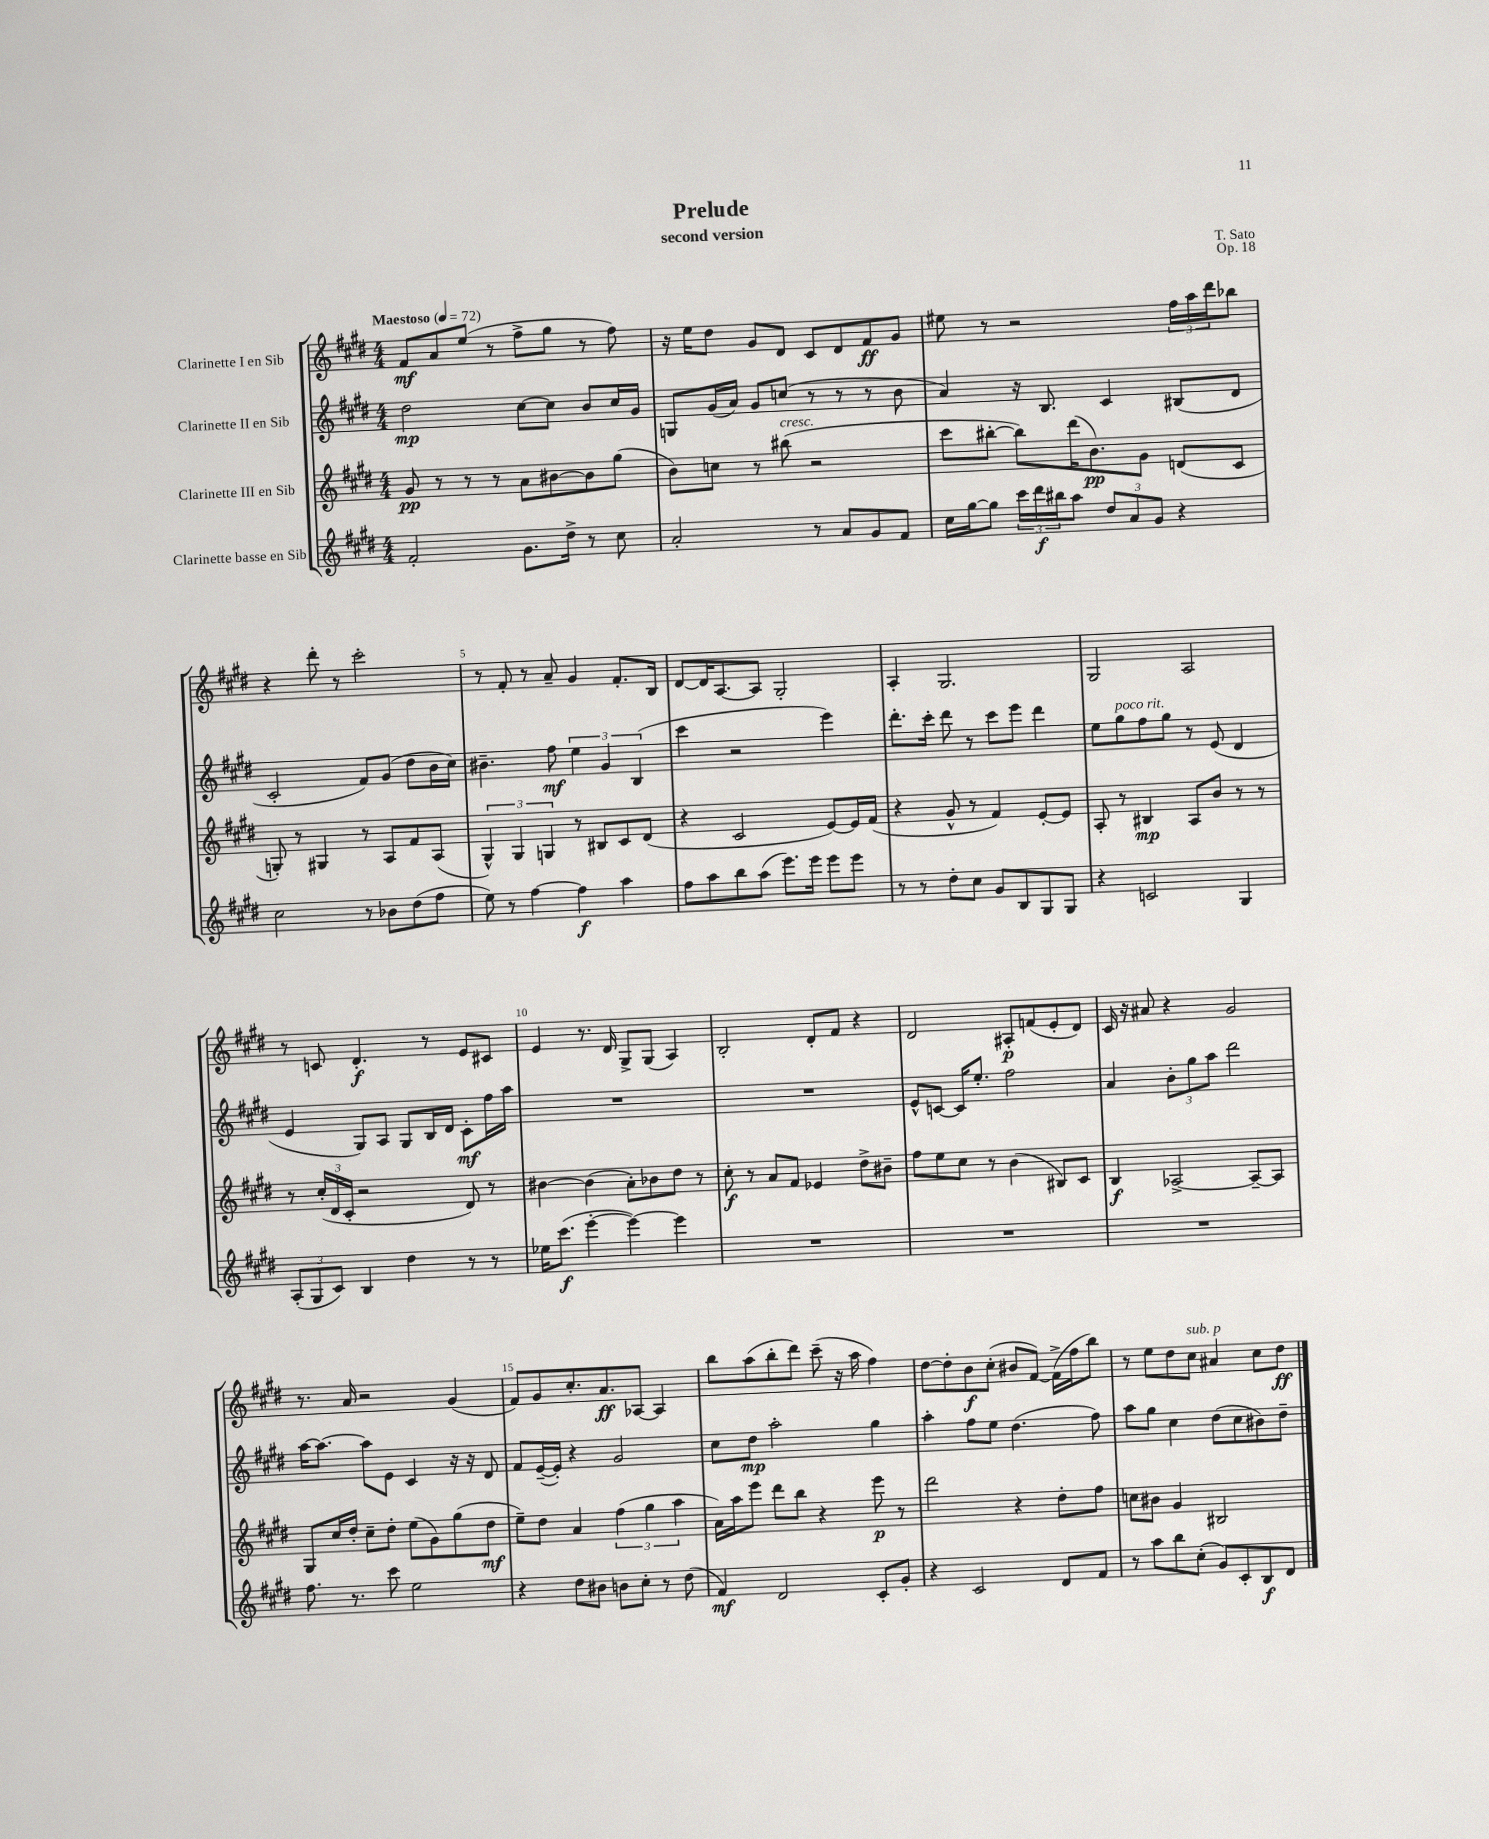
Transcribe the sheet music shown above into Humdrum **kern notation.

**kern	**kern	**kern	**kern
*staff4	*staff3	*staff2	*staff1
*clefG2	*clefG2	*clefG2	*clefG2
*k[f#c#g#d#]	*k[f#c#g#d#]	*k[f#c#g#d#]	*k[f#c#g#d#]
*M4/4	*M4/4	*M4/4	*M4/4
*MM72	*MM72	*MM72	*MM72
2f#'	8g#	2dd#	8f#
.	8r	.	8a
.	8r	.	(8ee
.	8r	.	8r
8.g#	8a	[8cc#	8ff#^
.	[8b#	8cc#]	8gg#
16dd#^	.	.	.
8r	8b#]	8b	8r
8cc#	(8gg#	16cc#	8ff#)
.	.	16g#	.
=	=	=	=
2a'	8b)	8G	16r
.	.	.	16ee
.	8cc	(16g#	8dd#
.	.	16a)	.
.	8r	8g#	8g#
.	(8bb#	(8cc	8d#
8r	2r	8r	8c#
8a	.	8r	8d#
8g#	.	8r	8f#
8f#	.	8b	8g#
=	=	=	=
16cc#	8ccc#	4a)	8ee#
[16gg#	.	.	.
8gg#]	[8bb#'	.	8r
24ccc#	8bb#])	16r	2r
24ddd#	.	.	.
.	.	8.B	.
24bb#	.	.	.
8aa	(16ddd#	.	.
.	8.b)	.	.
12dd#	.	4c#	.
12a	.	.	.
.	8g#	.	.
12g#	.	.	.
4r	(8d	(8B#	24ff#
.	.	.	24aa
.	.	.	24ddd#
.	8c#	8d#	8bb-
=	=	=	=
2cc#	8G')	2c#'	4r
.	8r	.	.
.	4G#	.	8ddd#'
.	.	.	8r
8r	8r	8f#)	2ccc#'
8b-	8A	(8g#	.
(8dd#	8f#	8dd#	.
8ff#	(8A	16b	.
.	.	16cc#)	.
=	=	=	=
8ee)	6G#^^)	4.b#~	8r
8r	.	.	8f#'
.	6G#	.	.
[4ff#	.	.	8r
.	6G	.	.
.	.	8ff#	8a~
4ff#]	8r	6ee	4g#
.	8B#	.	.
.	.	6g#	.
4aa	8c#	.	8.f#'
.	.	(6B	.
.	(8d#	.	.
.	.	.	16B
=	=	=	=
8ff#	4r	4ccc#	[8d#
8aa	.	.	16d#]
.	.	.	[8.A
8bb	2c#	2r	.
(8aa	.	.	8A]
8.eee)	.	.	2G#'
16eee	.	.	.
8eee	[8e)	4eee)	.
8eee	16e]	.	.
.	(16f#	.	.
=	=	=	=
8r	4r	8.ddd#'	4A'
8r	.	.	.
.	.	16ccc#'	.
8dd#'	8g#^^	8ddd#	2.G#
8cc#	8r	8r	.
8g#	4f#)	8ccc#	.
8B	.	8eee	.
8G#	[8e'	4ddd#	.
8G#	8e]	.	.
=	=	=	=
4r	8A'	8ee	2G#
.	8r	8gg#	.
2c	4B#	8ff#	.
.	.	8gg#	.
.	8A	8r	2A
.	8b	(8e	.
4G#	8r	4d#	.
.	8r	.	.
=	=	=	=
(12A'	8r	4e	8r
12G#	.	.	.
.	(24cc#'	.	8c
12c#)	24d#	.	.
.	24c#'	.	.
4B	2r	8G#)	4.d#'
.	.	8A	.
4dd#	.	8G#	.
.	.	16B	8r
.	.	16d#	.
8r	8d#)	8c#'	8e
8r	8r	16ff#	8c#
.	.	16aa	.
=	=	=	=
16ee-	[4b#	1r	4e
(8.ccc#	.	.	.
[4eee'	(4b#]	.	8.r
.	.	.	16d#
4eee_)	8a')	.	8G#^
.	8b-	.	(8G#
4eee]	8dd#	.	4A)
.	8r	.	.
=	=	=	=
1r	8cc#'	1r	2B'
.	8r	.	.
.	8a	.	.
.	8f#	.	.
.	4e-	.	8d#'
.	.	.	8f#
.	8dd#^	.	4r
.	8b#~	.	.
=	=	=	=
1r	8ff#	8e^^	2d#
.	8ee	[8c	.
.	8cc#	16c]	.
.	.	8.ee'	.
.	8r	.	.
.	(4b	2ff#	8A#'
.	.	.	(8f
.	8B#)	.	8e'
.	8c#	.	8d#)
=	=	=	=
1r	4B	4a	16c#
.	.	.	16r
.	.	.	8a#
.	[2A-^	12b'	4r
.	.	12gg#	.
.	.	12aa	.
.	.	2ddd#	2g#
.	8A-~_	.	.
.	8A-]	.	.
=	=	=	=
8.ff#	8G#	[16aa	8.r
.	.	8.aa_	.
.	16cc#	.	.
8.r	16dd#'	.	16a
.	8cc#~	8aa]	2r
8ccc#	8dd#'	8e	.
2ee	(8ee	4c#	.
.	8g#)	.	.
.	(8gg#	16r	(4g#
.	.	16r	.
.	8dd#	8d#	.
=	=	=	=
4r	8ee~)	8f#	8f#)
.	8dd#	([16e~	8g#
.	.	16e'])	.
8dd#	4a	4r	8.cc#'
8b#	.	.	.
.	.	.	8.a
8b	(6ff#	2g#	.
8cc#'	.	.	[8A-
.	6gg#	.	.
8r	.	.	4A-]
.	6aa	.	.
(8dd#	.	.	.
=	=	=	=
4f#)	16a)	8cc#	8bb
.	16aa	.	.
.	8eee	8dd#	(8aa
2d#	8ddd#	2aa'	8bb'
.	8bb	.	8ddd#)
.	4r	.	(8ccc#~
.	.	.	16r
.	.	.	16aa
8c#'	8eee	4gg#	4ff#)
8g#'	8r	.	.
=	=	=	=
4r	2ddd#	4aa'	[8dd#
.	.	.	8dd#']
2c#	.	8ff#	8b
.	.	8ee	(8cc#'
.	4r	(4.dd#	8b#
.	.	.	[8f#)
8d#	8dd#'	.	(16f#^]
.	.	.	16ff#
8f#	8ff#	8ff#)	8bb)
=	=	=	=
8r	8cc	8aa	8r
8aa	8b#	8gg#	8ee
8bb	4g#	4cc#	8dd#
(8cc#'	.	.	8cc#
8g#)	2B#	(8dd#	4a#
8c#'	.	8cc#	.
8B	.	8b#)	8cc#
8d#	.	8dd#~	8dd#
==	==	==	==
*-	*-	*-	*-
